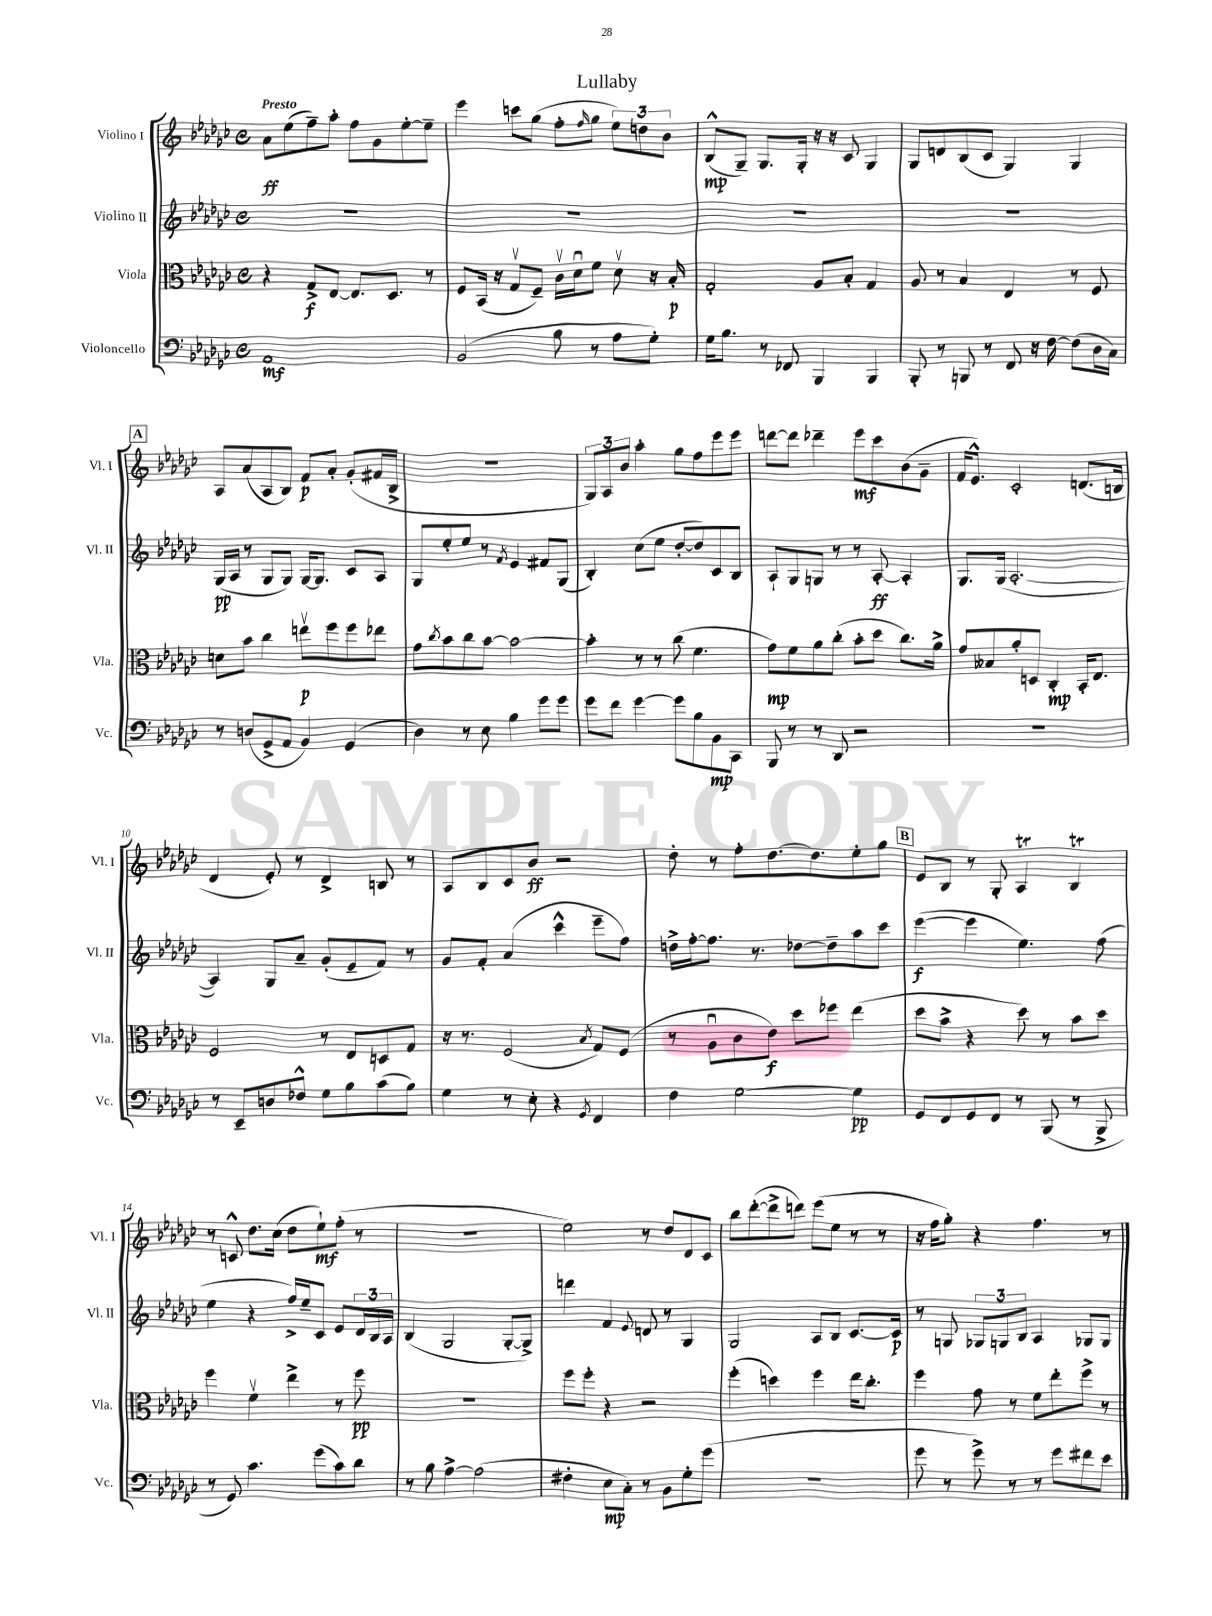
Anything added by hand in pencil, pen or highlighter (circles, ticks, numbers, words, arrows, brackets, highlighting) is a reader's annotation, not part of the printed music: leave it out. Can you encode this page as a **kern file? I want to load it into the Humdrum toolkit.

**kern	**kern	**kern	**kern
*staff4	*staff3	*staff2	*staff1
*clefF4	*clefC3	*clefG2	*clefG2
*k[b-e-a-d-g-c-]	*k[b-e-a-d-g-c-]	*k[b-e-a-d-g-c-]	*k[b-e-a-d-g-c-]
*M4/4	*M4/4	*M4/4	*M4/4
*met(c)	*met(c)	*met(c)	*met(c)
1AA-	4r	1r	8a-
.	.	.	(8ee-
.	8G-^	.	8ff~)
.	[8E-	.	8aa-'
.	8.E-]	.	8ff
.	.	.	8g-
.	8.D-	.	.
.	.	.	[8ee-'
.	8r	.	8ee-~]
=	=	=	=
(2BB-	8F	1r	4eee-
.	(16BB-	.	.
.	16r	.	.
.	8G-v	.	8ccc
.	8F~)	.	(8gg-
8B-	16c-v	.	8ff'
.	16d-u	.	.
.	.	.	16qqff
8r	8f	.	8gg-
8A-	8d-v	.	12ee-)
.	.	.	12dd
8G-')	16r	.	.
.	.	.	12b-
.	16B-'	.	.
=	=	=	=
16G-	2G-'	1r	(8B-^^
8.B-	.	.	.
.	.	.	8G-~)
8r	.	.	8.G-
8FF-	.	.	.
.	.	.	16G-'
4BBB-	8A-	.	16r
.	.	.	16r
.	8B-'	.	8c-
4BBB-	4G-	.	4G-
=	=	=	=
8BBB-'	8A-	1r	8G-
8r	8r	.	8d
8BBB	4B-	.	(8B-
8r	.	.	8c-
8FF	4E-	.	4G-)
16r	.	.	.
[16F	.	.	.
(8F]	8r	.	4G-
16D-	8F	.	.
16C-)	.	.	.
=	=	=	=
8r	8d	(16G-	8A-
.	.	16A-	.
(8D	8b-	8r	(8a-
8GG-^	4cc-	8G-	8A-
8AA-	.	8G-)	8B-)
4BB-)	8eev	[16G-	8f
.	.	8.G-]	.
.	8ff	.	8a-'
(4GG-	8ff	8c-	(8g-'
.	8ee-	8A-	16f#
.	.	.	16B-^
=	=	=	=
4D-)	8g-	8G-	1r
.	8qcc-	.	.
.	8b-	8ee-'	.
8r	8cc-	8ee-	.
8E-	[8b-	8r	.
.	.	8qf	.
4B-	2b-_	4e-	.
8g-	.	8f#	.
8g-	.	(8G-	.
=	=	=	=
8g-	4b-']	4B-')	12G-)
.	.	.	12A-
8f	.	.	.
.	.	.	12b-
[4g-	8r	(8cc-	4aa-'
.	8r	8ee-	.
8g-]	(8cc-	[8dd-'	8gg-
8B-	4.f	8dd-])	8ff
8BB-	.	8c-	8eee-
8CC-	.	8B-	8eee-
=	=	=	=
8BBB-	8g-)	8A-`	[8ddd
8r	8f	8G-	8ddd]
8r	8a-	8G	4ddd-~
8DD-	(8cc-'	8r	.
2r	8b-'	8r	8eee-
.	8dd-	[8A-'	8ccc-
.	8.cc-)	4A-']	(8b-
.	.	.	8g-~
.	16a-^	.	.
=	=	=	=
1r	8g-	8.G-	16f
.	.	.	8.e-^^)
.	8B--	.	.
.	.	(16G-	.
.	8a-'	[2.A-'	2c-'
.	8D	.	.
.	4C-'	.	.
.	16BB-'	.	(8.d
.	8.E-	.	.
.	.	.	16B
=	=	=	=
8r	2F	4A-])	4d-
8EE-~	.	.	.
8D	.	8G-	8e-')
8F-^^	.	8a-~	8r
8G-	8r	(8g-'	4d-^
8B-	8E-	8e-~	.
(8c-	8D	8f)	8B
8B-)	8G-	8r	8r
=	=	=	=
4G-	16r	8g-	8A-
.	8.r	.	.
.	.	8f'	8B-
8r	(2F	(4a-	8c-
8E-'	.	.	8b-
4r	.	4ccc-^^	2r
8qGG-	8qB-	.	.
4FF	8G-)	8eee-~	.
.	(8F	8ff)	.
=	=	=	=
4F	8r	16dd^	8dd-'
.	.	[16ff'	.
.	8A-u	8.ff]	8r
[2G-	8c-	.	8ff'
.	.	8.r	.
.	8e-)	.	[8.dd-
.	8dd-	[8dd-	.
.	.	.	8.dd-]
.	8ff-	8dd-~]	.
4G-]	(4ee-	8aa-	8ee-'
.	.	8ccc-	8gg-
=	=	=	=
8GG-	8dd-	([4eee-	8e-
8FF	8b-^	.	8B-
8GG-	4r	4eee-]	8r
8FF	.	.	8G-'
8r	8dd-)	4.ee-)	4A-
(8BBB-	8r	.	.
8r	8b-	.	4B-
8BBB-^	8dd-	(8ff	.
=	=	=	=
8r	4ff	4ee-	8r
8GG-)	.	.	8c^^
4.c-	4fv	4r	8.dd-
.	.	.	(16cc-
.	4ee-^	16ff^)	8dd-
.	.	16ee-~	.
(8g-	.	8c-	8ee-`)
8c-)	8r	8e-	(8ff'
8d-	8ff	24d-	8r
.	.	24B-	.
.	.	24A-	.
=	=	=	=
8r	1r	(4B-	1r
8B-	.	.	.
[4A-^	.	2G-	.
(2A-]	.	.	.
.	.	[8G-'	.
.	.	8G-^])	.
=	=	=	=
4F#'	8ff	4ddd	2ee-)
.	8ff'	.	.
8E-	4r	4f	.
8C-')	.	.	.
.	.	8qqe-	.
8r	2r	8d	8r
8BB-	.	8r	8dd-
8G-'	.	4G-	8d-
(8g-	.	.	8c-
=	=	=	=
1r	(4ff'	2G-	8bb-
.	.	.	([8ddd-'
.	4dd)	.	8ddd-^]
.	.	.	8ddd)
.	4ff	8A-	(8eee-
.	.	8B-	8ee-
.	16ee-	[8.c-	8r
.	8.cc-'	.	.
.	.	.	8r
.	.	16c-]	.
=	=	=	=
8g-	4ff	8r	16r
.	.	.	16ff
8r	.	8G	8gg-')
8g-^)	8g-	12G-	4r
.	.	12G	.
8r	8r	.	.
.	.	12B-	.
8r	8f	4A-	4.ff
8g-	8ee-'	.	.
8f#	8ff^	8G-	.
8e-	8r	8G-	8r
==	==	==	==
*-	*-	*-	*-
